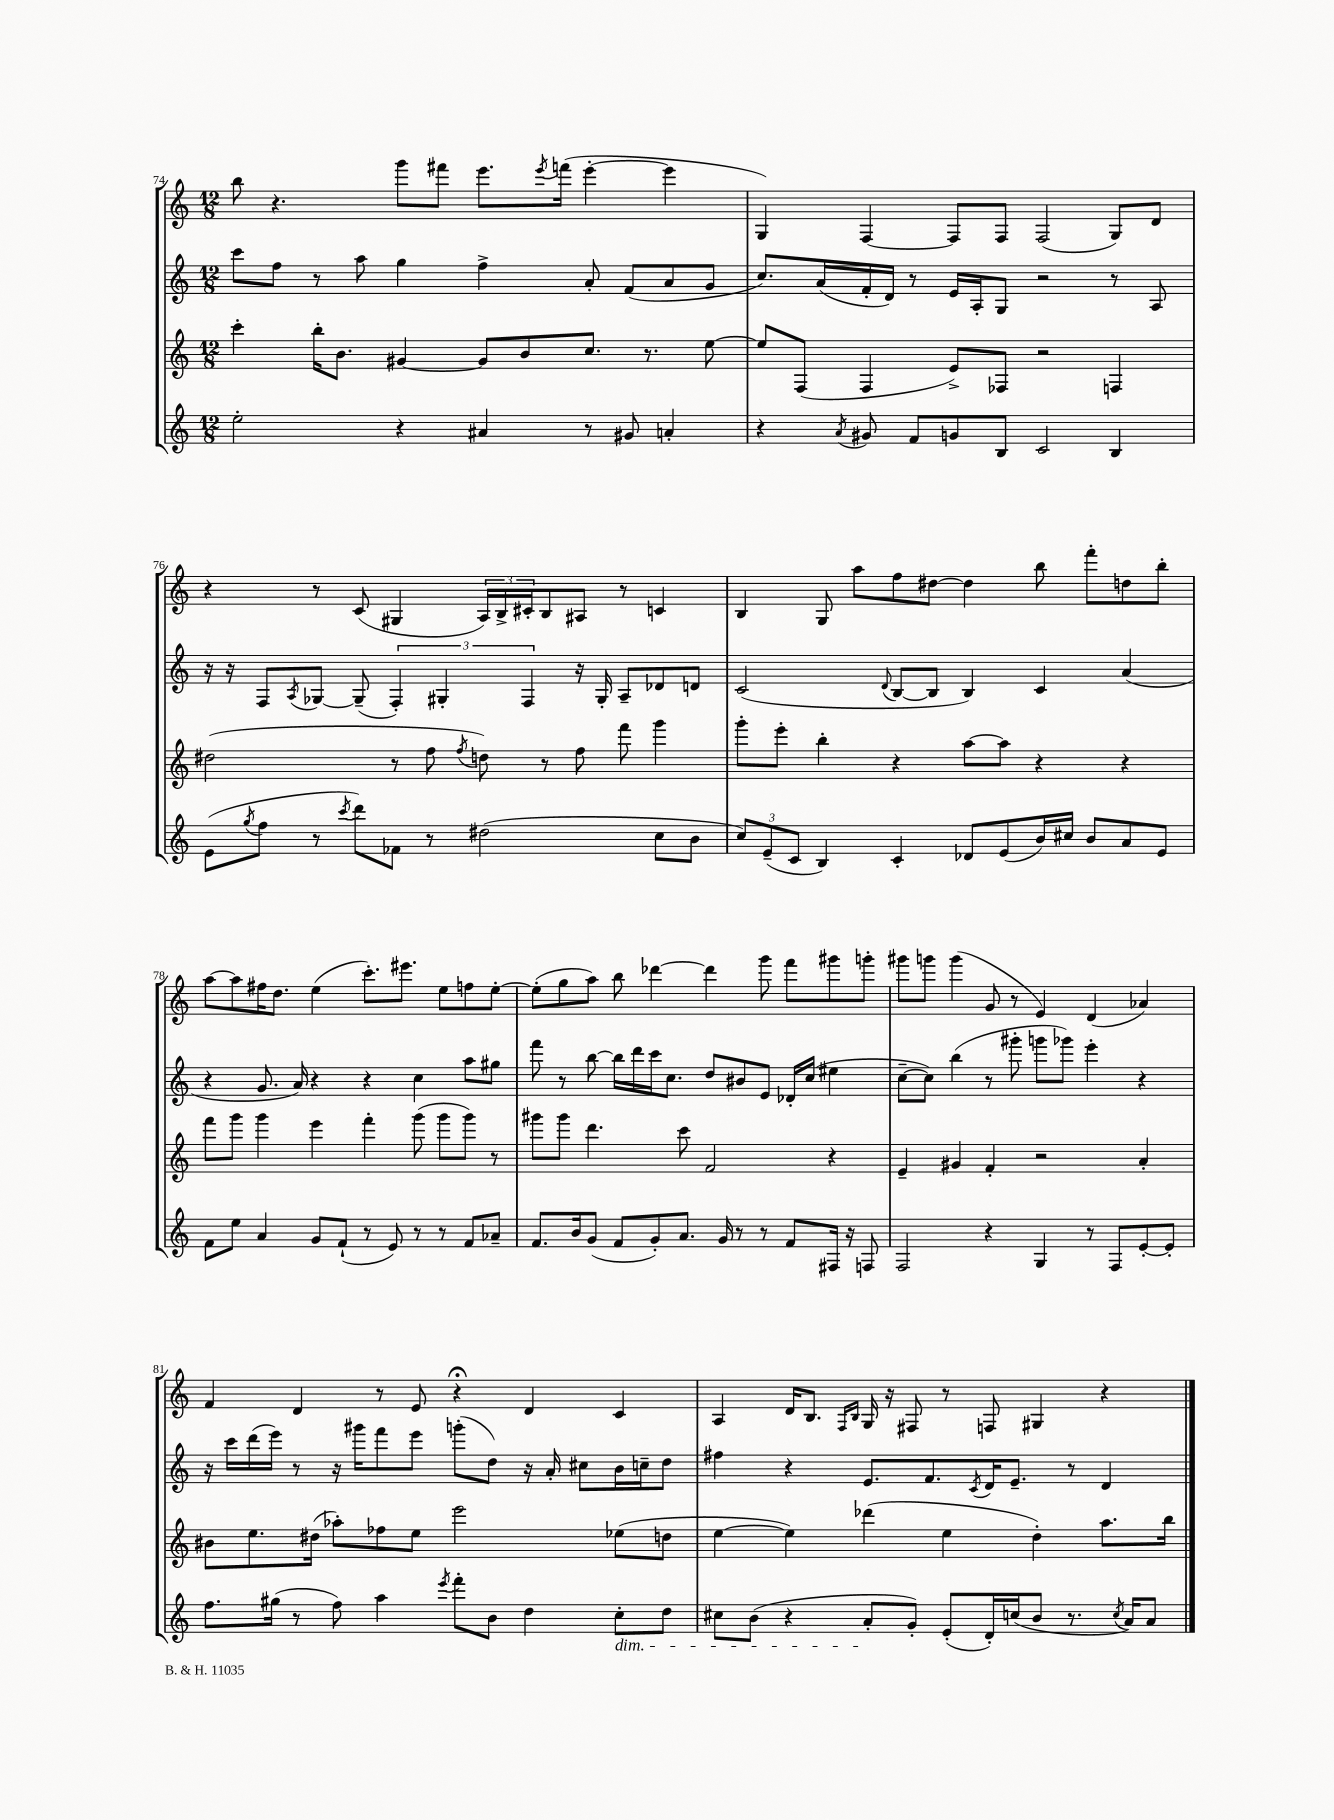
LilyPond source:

<<
\new StaffGroup <<
\new Staff = "s0" {
    \clef treble \key c \major \numericTimeSignature \time 12/8
    b''8 r4. g'''8 fis'''8 e'''8. \acciaccatura { e'''8 } f'''16( e'''4~-. e'''4 |
    g4) f4~ f8 f8 f2( g8) d'8 |
    r4 r8 c'8( gis4 \tuplet 3/2 { a16) b16-> cis'16-. } b8 ais8 r8 c'4 |
    b4 g8 a''8 f''8 dis''8~ dis''4 b''8 f'''8-. d''8 b''8-. |
    a''8~ a''8 fis''16 d''8. e''4( c'''8.-.) eis'''8. e''8 f''8 e''8~-. |
    e''8-.( g''8 a''8) b''8 des'''4~ des'''4 g'''8 f'''8 gis'''8 g'''8-. |
    gis'''8 g'''8 g'''4( g'8 r8 e'4) d'4( aes'4) |
    f'4 d'4 r8 e'8 r4\fermata d'4 c'4 |
    a4 d'16 b8. \grace { f16 b16 } g16 r16 fis8 r8 f8 gis4 r4 \bar "|." |
}
\new Staff = "s1" {
    \clef treble \key c \major \numericTimeSignature \time 12/8
    c'''8 f''8 r8 a''8 g''4 f''4-> a'8-. f'8( a'8 g'8 |
    c''8.) a'16( f'16-. d'16) r8 e'16 a16-. g8 r2 r8 a8 |
    r16 r16 f8 \acciaccatura { a8 } ges8~ ges8--( \tuplet 3/2 { f4-.) gis4-. f4 } r16 gis16-. a8-- des'8 d'8 |
    c'2( \appoggiatura { d'8 } b8~ b8 b4) c'4 a'4( |
    r4 g'8. a'16) r4 r4 c''4 a''8 gis''8 |
    f'''8 r8 b''8~ b''16 d'''16 c'''16 c''8. d''8 bis'8 e'8 des'16-. c''16( eis''4 |
    c''8~-- c''8) b''4( r8 gis'''8-. g'''8 ges'''8) e'''4-. r4 |
    r16 c'''16 d'''16( e'''16) r8 r16 gis'''16 f'''8 e'''8 g'''8-.( d''8) r16 a'16-. cis''8 b'16 c''16-- d''8 |
    fis''4 r4 e'8. f'8. \acciaccatura { c'8 } d'16 e'8.-- r8 d'4 \bar "|." |
}
\new Staff = "s2" {
    \clef treble \key c \major \numericTimeSignature \time 12/8
    c'''4-. b''16-. b'8. gis'4~ gis'8 b'8 c''8. r8. e''8~ |
    e''8 f8( f4 e'8->) fes8 r2 f4 |
    dis''2( r8 f''8 \acciaccatura { f''8 } d''8) r8 f''8 f'''8 g'''4 |
    g'''8-. e'''8-. b''4-. r4 a''8~ a''8 r4 r4 |
    f'''8 g'''8 g'''4 e'''4 f'''4-. g'''8( g'''8 g'''8) r8 |
    gis'''8 gis'''8 d'''4. c'''8 f'2 r4 |
    e'4-- gis'4 f'4-. r2 a'4-. |
    bis'8 e''8. dis''16( aes''8-.) fes''8 e''8 e'''2 ees''8( d''8 |
    e''4~ e''4) des'''4( e''4 d''4-.) a''8. b''16 \bar "|." |
}
\new Staff = "s3" {
    \clef treble \key c \major \numericTimeSignature \time 12/8
    e''2-. r4 ais'4 r8 gis'8 a'4-. |
    r4 \acciaccatura { a'8 } gis'8 f'8 g'8 b8 c'2 b4 |
    e'8( \acciaccatura { g''8 } f''8 r8 \acciaccatura { c'''8 } d'''8) fes'8 r8 dis''2( c''8 b'8 |
    \tuplet 3/2 { c''8) e'8--( c'8 } b4) c'4-. des'8 e'8( b'16) cis''16 b'8 a'8 e'8 |
    f'8 e''8 a'4 g'8 f'8-!( r8 e'8) r8 r8 f'8 aes'8-- |
    f'8. b'16 g'8( f'8 g'8-.) a'8. g'16 r8 r8 f'8 fis16 r16 f8 |
    f2 r4 g4 r8 f8 e'8~-. e'8-. |
    f''8. gis''16( r8 f''8) a''4 \acciaccatura { e'''8 } f'''8-. b'8 d''4 c''8-.\dim d''8 |
    cis''8 b'8( r4 a'8-.\! g'8-.) e'8-.( d'16-.) c''16( b'8 r8. \acciaccatura { c''8 } a'16) a'8 \bar "|." |
}
>>
>>
\layout { \context { \Score currentBarNumber = #74 } }
